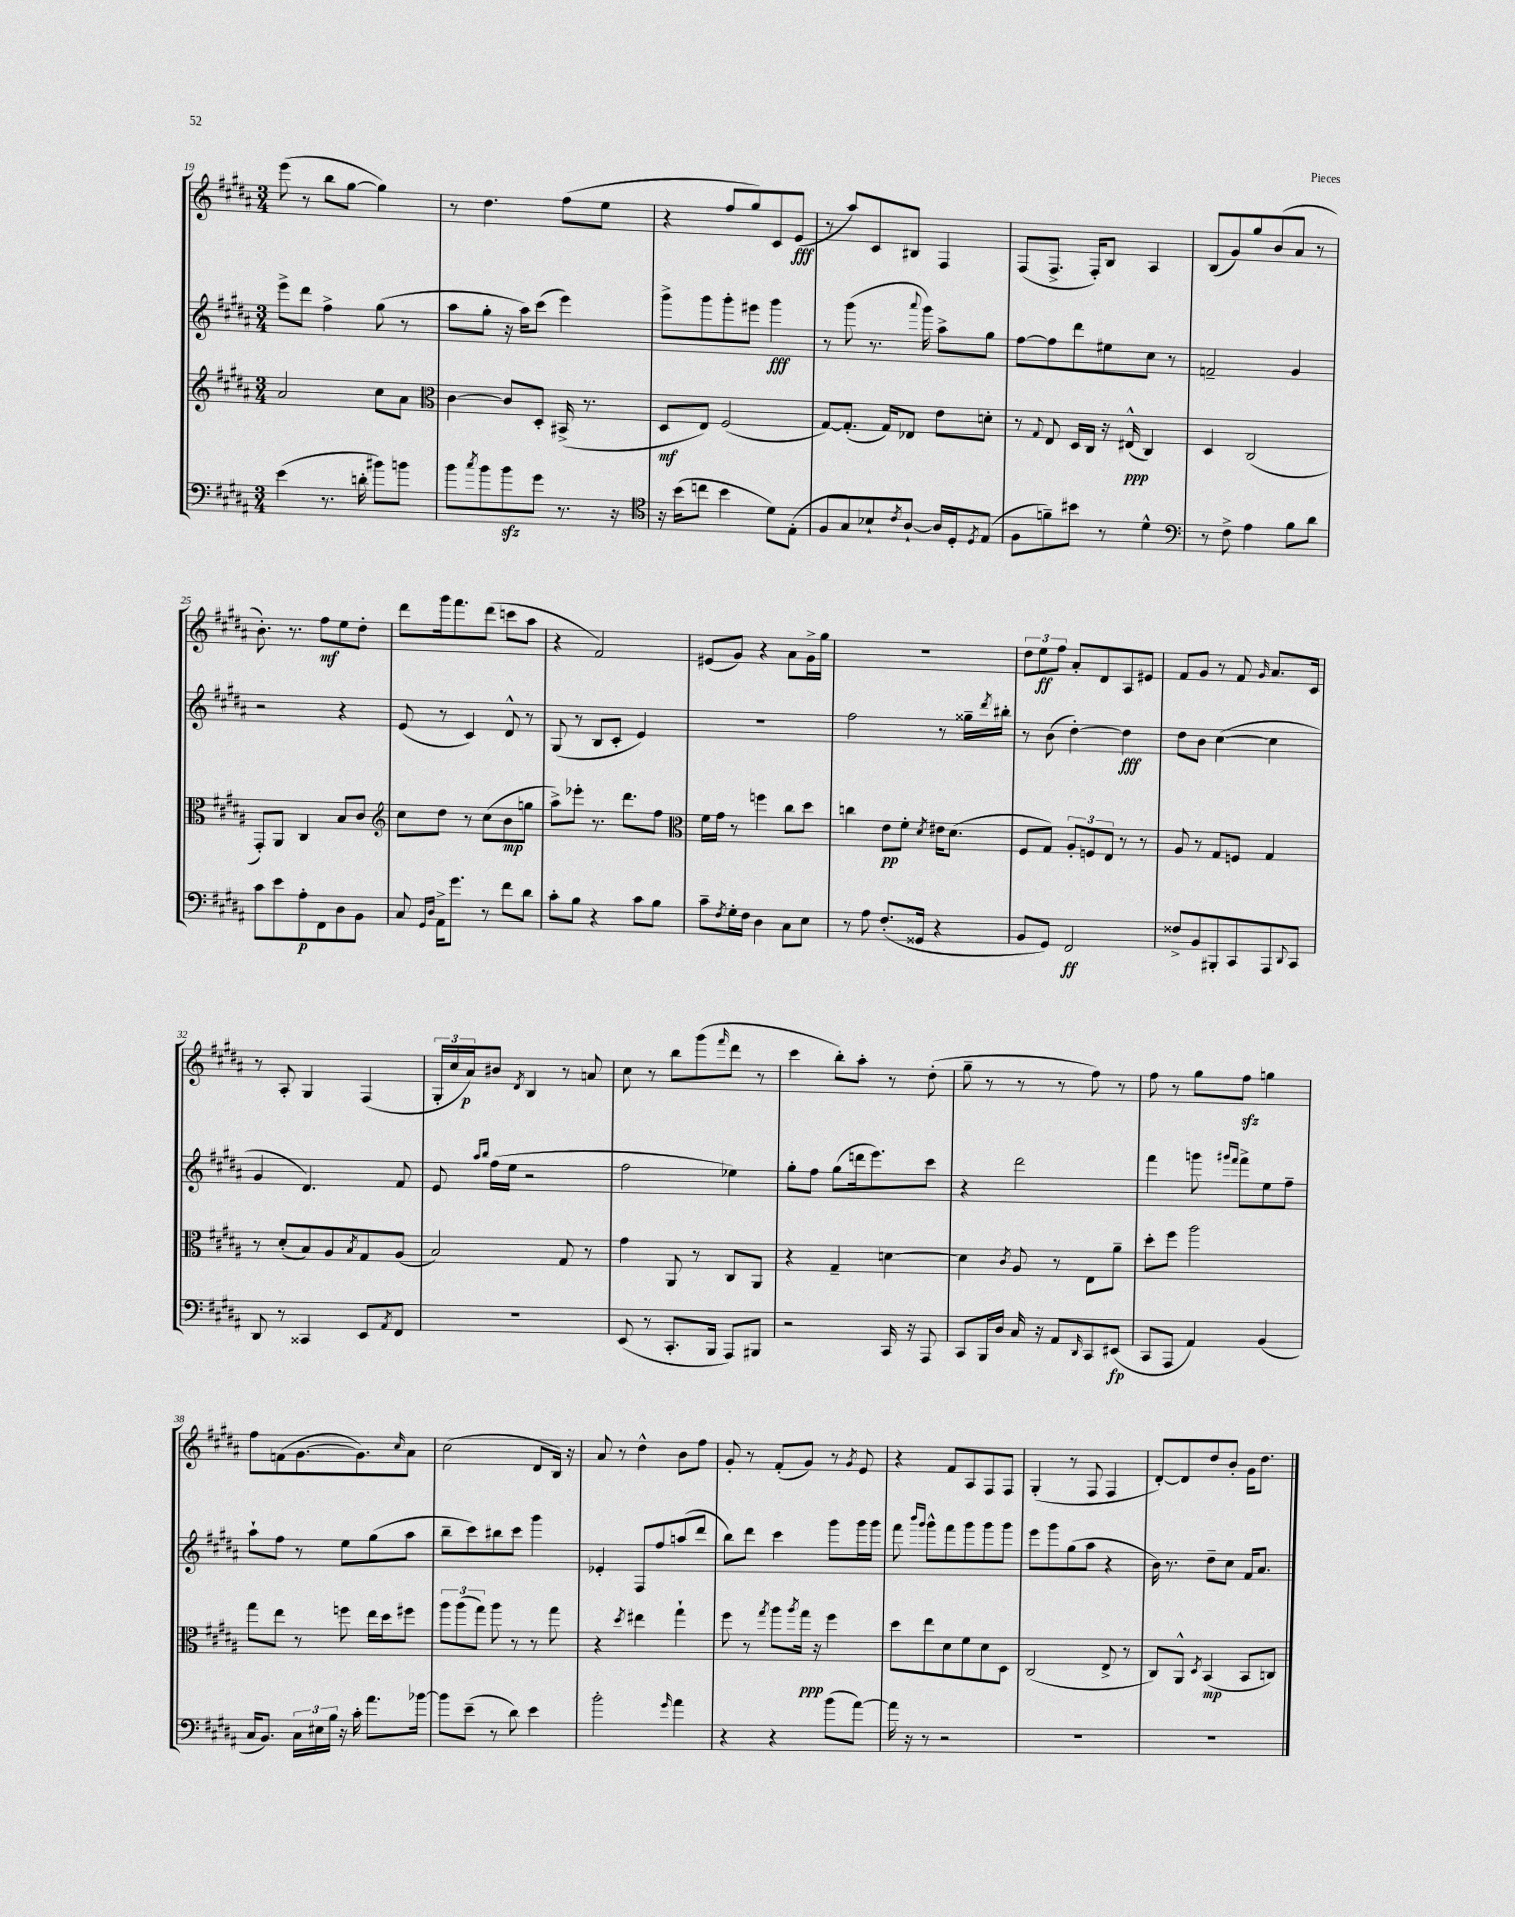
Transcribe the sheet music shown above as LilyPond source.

<<
\new StaffGroup <<
\new Staff = "s0" {
    \clef treble \key b \major \numericTimeSignature \time 3/4
    e'''8( r8 b''8 gis''8~ gis''4) |
    r8 dis''4. fis''8( e''8 |
    r4 fis''8 gis''8) cis'8 e'8\fff( |
    r8 ais''8) cis'8 bis8 fis4 |
    fis8( fis8.-> fis16-.) b8 ais4 |
    b8( gis'8) gis''8 b'8( ais'8 r8 |
    b'8.-.) r8. fis''8\mf e''8 dis''8-. |
    dis'''8 gis'''16 fis'''8. dis'''8( c'''8 ais''8 |
    r4 fis'2) |
    eis'8( gis'8) r4 ais'8 gis'16-> gis''16 |
    R2. |
    \tuplet 3/2 { dis''8 e''8\ff fis''8 } ais'8-. dis'8 ais8 eis'8 |
    fis'8 gis'8 r8 fis'8 \grace { gis'16 } ais'8. cis'16 |
    r8 ais8-. gis4 fis4( |
    \tuplet 3/2 { gis16-. cis''16 ais'16\p) } bis'8 \acciaccatura { dis'8 } b4 r8 a'8 |
    cis''8 r8 b''8 gis'''8( \grace { fis'''16 } dis'''8 r8 |
    cis'''4 b''8-.) ais''8-. r8 dis''8-.( |
    gis''8-- r8 r8 r8 fis''8) r8 |
    fis''8 r8 gis''8 fis''8\sfz g''4 |
    fis''8 f'8( gis'8.~ gis'8.) \grace { cis''16 } ais'8 |
    cis''2( dis'8 b16) r16 |
    ais'8 r8 dis''4-^ b'8 fis''8 |
    gis'8-. r8 fis'8-.( gis'8) r8 \acciaccatura { gis'8 } e'8 |
    r4 fis'8 ais8 fis8 fis8 |
    gis4-.( r8 fis8 fis4 |
    dis'8~-.) dis'8 dis''8 b'8-. gis'16 dis''8. \bar "|." |
}
\new Staff = "s1" {
    \clef treble \key b \major \numericTimeSignature \time 3/4
    e'''8-> dis'''8 fis''4-> gis''8( r8 |
    ais''8 gis''8-. r16 ais''16) cis'''8( e'''4) |
    gis'''8-> gis'''8 gis'''8-. eis'''8 gis'''4\fff |
    r8 gis'''8( r8. \appoggiatura { ais'''8 } gis'''16) ais''8-> gis''8 |
    fis''8~ fis''8 dis'''8 eis''8 cis''8 r8 |
    f'2-- gis'4 |
    r2 r4 |
    e'8( r8 cis'4) dis'8-^ r8 |
    gis8( r8 b8 cis'8-. e'4) |
    R2. |
    fis''2 r8 gisis''16-- \acciaccatura { dis'''8 } bis''16-. |
    r8 b'8( dis''4~-.) dis''4\fff |
    dis''8 b'8 cis''4~( cis''4 |
    gis'4 dis'4.) fis'8 |
    e'8 \grace { ais''16 b''16 } fis''16( e''16 r2 |
    fis''2 ees''4) |
    gis''8-. fis''8 gis''8( d'''16 e'''8.) cis'''8 |
    r4 dis'''2 |
    fis'''4 g'''8 \grace { gis'''16 fis'''16 } fis'''8-> e''8 fis''8-- |
    ais''8-! fis''8 r8 e''8 gis''8( ais''8 |
    b''8-- cis'''8) bis''8 cis'''8 gis'''4 |
    ees'4-. fis8 fis''8 a''8( dis'''8 |
    b''8) dis'''8 cis'''4 gis'''8 gis'''16 gis'''16 |
    fis'''8 \grace { b'''16 gis'''16 } gis'''8-^ fis'''8 gis'''8 gis'''8 gis'''8 |
    e'''8 gis'''8 gis''8( ais''8 r4 |
    b'16) r8. dis''8-- cis''8 fis'16 ais'8. \bar "|." |
}
\new Staff = "s2" {
    \clef treble \key b \major \numericTimeSignature \time 3/4
    ais'2 cis''8 ais'8 |
    \clef alto cis'4~ cis'8 dis8-. bis,16->( r8. |
    dis8\mf e8) fis2( |
    gis8~) gis8.-.( gis16) ees8 e'8 d'8-. |
    r8 \appoggiatura { gis8 } e8 dis16 cis16 r16 eis16-^\ppp( cis4) |
    dis4 cis2( |
    gis,8-.) ais,8 cis4 b8 cis'8 |
    \clef treble cis''8 dis''8 r8 cis''8( b'8\mp g''8 |
    ais''8->) ees'''8-. r8. dis'''8. fis''8 |
    \clef alto fis'16 gis'16 r8 f''4 cis''8 dis''8 |
    c''4 e'8\pp fis'8-. \acciaccatura { dis'8 } eis'16 dis'8.( |
    fis8 gis8) \tuplet 3/2 { ais8-. f8 e8 } r8 r8 |
    ais8 r8 gis8 f8 gis4 |
    r8 dis'8-.( b8) ais8 \acciaccatura { b8 } gis8 ais8( |
    b2) gis8 r8 |
    gis'4 ais,8 r8 cis8 ais,8 |
    r4 gis4-- d'4~ |
    d'4 \acciaccatura { cis'8 } ais8 r8 e8 ais'8-- |
    dis''8-. fis''8 ais''2 |
    gis''8 e''8 r8 f''8 e''16 dis''16 fis''8 |
    \tuplet 3/2 { ais''8 ais''8( gis''8) } ais''8 r8 r8 gis''8 |
    r4 \acciaccatura { dis''8 } eis''4 gis''4-! |
    fis''8 r8 \acciaccatura { gis''8 } ais''8 \acciaccatura { ais''8 } gis''16\ppp r16 fis''4 |
    dis''8 e''8 dis'8 fis'8 dis'8 dis8 |
    cis2( e8-> r8 |
    cis8) ais,8-^ \acciaccatura { dis8 } b,4\mp( b,8 c8) \bar "|." |
}
\new Staff = "s3" {
    \clef bass \key b \major \numericTimeSignature \time 3/4
    e'4( r8. d'16-. bis'8) b'8 |
    b'8 \acciaccatura { cis''8 } b'8 b'8\sfz gis'8 r8. r16 |
    \clef tenor r16 b'16( c''8 b'4 dis'8) e8-.( |
    fis8 gis8) bes8-! \acciaccatura { cis'8 } ais8~-! ais16 dis16-. \acciaccatura { dis8 } e8( |
    fis8 f'8--) bis'8 r8 dis'4-^ |
    \clef bass r8 fis8-> ais4 b8 dis'8 |
    cis'8 e'8 ais8-.\p fis,8 dis8 b,8 |
    cis8 \grace { gis,16 dis16 } ais,16-> gis'8. r8 fis'8 dis'8 |
    cis'8-. b8 r4 cis'8 b8 |
    cis'8-- \acciaccatura { fis8 } gis16-. fis16 dis4 cis8 e8 |
    r8 ais8 fis8.-.( gisis,16 r4 |
    b,8 gis,8) fis,2\ff |
    fisis8-> b,8 bis,,8-. cis,8 ais,,8 \appoggiatura { dis,8 } cis,8 |
    dis,8 r8 cisis,4 e,8 \acciaccatura { ais,8 } fis,8 |
    R2. |
    e,8( r8 cis,8.-. b,,16 ais,,8) bis,,8 |
    r2 cis,16 r16 ais,,8 |
    cis,8 b,,16 dis16 cis16 r16 ais,8 \grace { dis,16 } cis,8 eis,8\fp( |
    cis,8 ais,,8 ais,4) b,4( |
    cis16 b,8.) \tuplet 3/2 { cis16 eis16 b16 } r16 cis'16-. ais'8. bes'16~ |
    bes'8 e'8--( r8 dis'8) e'4 |
    b'2-. \grace { gis'16 } ais'4 |
    r4 r4 b'8( ais'8~) |
    ais'16 r16 r8 r2 |
    R2. |
    R2. \bar "|." |
}
>>
>>
\layout { \context { \Score currentBarNumber = #19 } }
